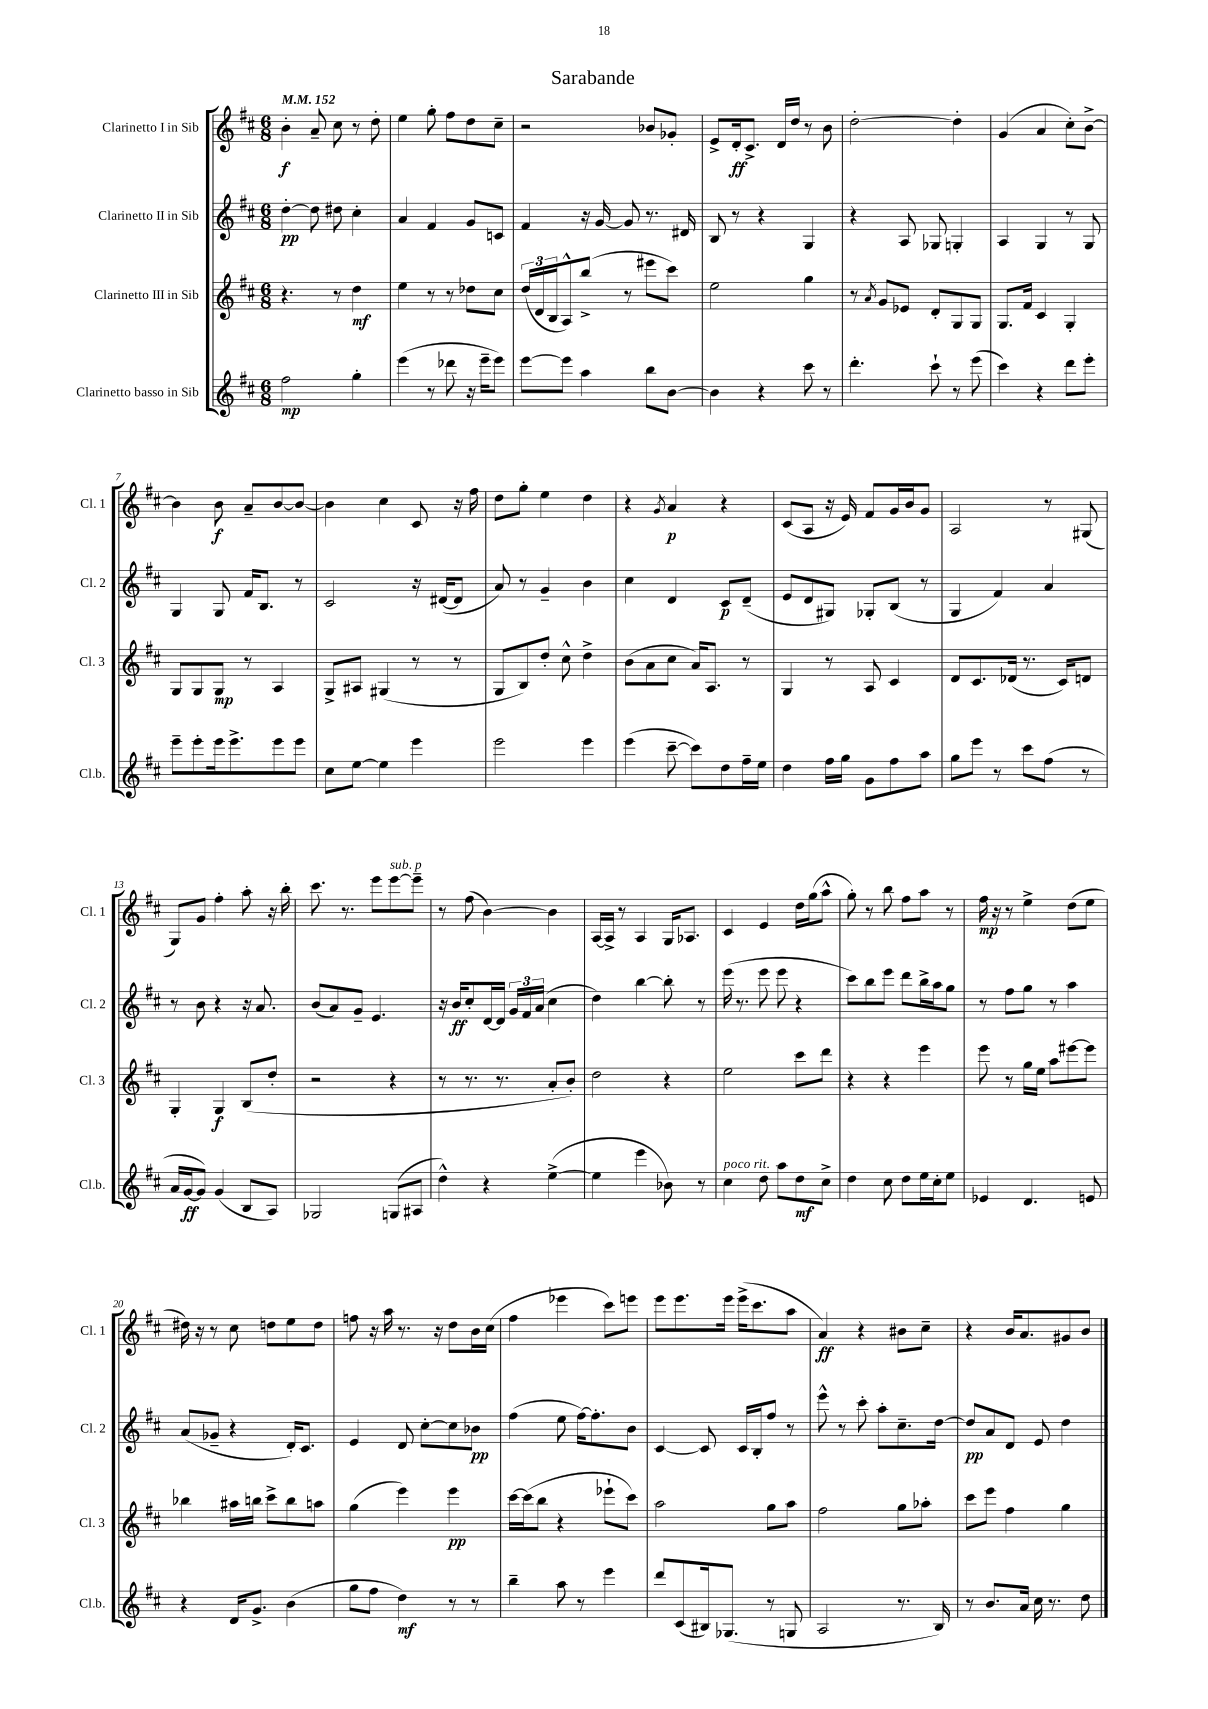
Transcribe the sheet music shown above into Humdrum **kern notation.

**kern	**kern	**kern	**kern
*staff4	*staff3	*staff2	*staff1
*clefG2	*clefG2	*clefG2	*clefG2
*k[f#c#]	*k[f#c#]	*k[f#c#]	*k[f#c#]
*M6/8	*M6/8	*M6/8	*M6/8
*MM152	*MM152	*MM152	*MM152
2ff#\	4.r	[4dd'\	4b'\
.	.	8dd\]	8a~/
.	8r	8dd#\	8cc#\
4gg'\	4dd\	4cc#'\	8r
.	.	.	8dd'\
=	=	=	=
(4eee\	4ee\	4a/	4ee\
8r	8r	4f#/	8gg'\
8ddd-\	8r	.	8ff#\L
16r	8dd-\L	8g/L	8dd\
16eee~\LK	.	.	.
8eee\J)	8cc#\J	8c/J	8cc#~\J
=	=	=	=
[8eee\L	(24dd/LL	4f#/	2r
.	24d/	.	.
.	24B/J	.	.
8eee\]J	8A^^/)	.	.
4aa\	(8bb^/J	16r	.
.	.	[16g/	.
.	8r	8g/]	.
8bb\L	8eee#\L	8.r	8b-/L
[8b\J	8ccc#\J)	.	8g-'/J
.	.	16d#/	.
=	=	=	=
4b\]	2ee\	8B/	8e^/L
.	.	8r	16d'/k
.	.	.	8.c#^/J
4r	.	4r	.
.	.	.	16d/LL
.	.	.	16dd/JJ
8ccc#\	4gg\	4G/	8r
8r	.	.	8b\
=	=	=	=
4.ddd'\	8r	4r	[2dd'\
.	8qa/	.	.
.	8g/L	.	.
.	8e-/J	8A/	.
8ccc#`\	8d'/L	8G-/	.
8r	8G/	4G'/	4dd'\]
(8eee\	8G/J	.	.
=	=	=	=
4ccc#\)	8.G/L	4A/	(4g/
.	16f#/Jk	.	.
4r	4c#/	4G/	4a/
8ddd\L	4G'/	8r	8cc#'\L)
8eee'\J	.	8G/	[8b^\J
=	=	=	=
8eee~\L	8G/L	4G/	4b\]
8eee'\	8G/	.	.
16eee\k	8G/J	8G/	8b\
8.eee^\	.	.	.
.	8r	16f#/LK	8a~/L
.	.	8.B/J	.
8eee\	4A/	.	[8b/
8eee\J	.	8r	8b/_J
=	=	=	=
8cc#\L	8G^/L	2c#/	4b\]
[8ee\J	8A#/J	.	.
4ee\]	(4G#/	.	4cc#\
4eee\	8r	16r	8c#/
.	.	([16d#/LK	.
.	8r	8d#/]J	16r
.	.	.	16ff#\
=	=	=	=
2eee\	8G/L	8a/)	8dd\L
.	8B/)	8r	8gg'\J
.	8dd'/J	4g~/	4ee\
.	8cc#^^\	.	.
4eee\	4dd^\	4b\	4dd\
=	=	=	=
(4eee\	(8b\L	4cc#\	4r
.	8a\	.	.
.	.	.	8qg/
[8ccc#~\	8cc#\J	4d/	4a/
8ccc#\]L)	16a/LK)	.	.
.	8.A/J	.	.
8dd\	.	8c#/L	4r
16ff#~\L	8r	(8d~/J	.
16ee\JJ	.	.	.
=	=	=	=
4dd\	4G/	8e/L	(8c#/L
.	.	8d/	8A/J
16ff#\LL	8r	8G#/J)	16r
16gg\JJ	.	.	16e/)
8g\L	8A/	8G-'/L	8f#/L
8ff#\	4c#/	(8B/J	16g/L
.	.	.	16b/J
8aa\J	.	8r	8g/J
=	=	=	=
8gg\L	8d/L	4G/	2A/
8eee\J	8.c#/	.	.
8r	.	4f#/)	.
.	(16d-/Jk	.	.
8ccc#\L	8.r	.	.
(8ff#\J	.	4a/	8r
.	16c#/LK)	.	.
8r	8d/J	.	(8G#/
=	=	=	=
16a/LL	4G'/	8r	8G/L)
[16g/J	.	.	.
8g/]J)	.	8b\	8g/J
(4g/	4G/	4r	4ff#'\
8B/L	(8B/L	16r	8aa'\
.	.	8.a/	.
8A/J)	8dd'/J	.	16r
.	.	.	16bb'\
=	=	=	=
2G-/	2r	(8b/L	8.ccc#\
.	.	8a/)	.
.	.	.	8.r
.	.	8g~/J	.
.	.	4.e/	8eee\L
(8G/L	4r	.	[8eee\
8A#/J	.	.	8eee~\]J
=	=	=	=
4dd^^\)	8r	16r	8r
.	.	16b/LK	.
.	8.r	8cc#'/	(8ff#\
4r	.	[16d/L	[4b\)
.	8.r	16d/]JJ	.
.	.	24g/LL	.
.	.	24f#/	.
.	.	(24a/JJ	.
([4ee^\	8a'/L	4cc#\	4b\]
.	8b'/J)	.	.
=	=	=	=
4ee\]	2dd\	4dd\)	[16A/LL
.	.	.	16A^/]JJ
.	.	.	8r
4eee\	.	[4bb\	4A/
8b-\)	4r	8bb'\]	16G/LK
.	.	.	8.A-/J
8r	.	8r	.
=	=	=	=
4cc#\	2ee\	(16eee\	4c#/
.	.	8.r	.
8dd\	.	8eee\	4e/
8aa\L	.	8eee\	.
8dd\	8ccc#\L	4r	16dd\LL
.	.	.	(16gg\J
8cc#^\J	8ddd\J	.	8aa^^\J
=	=	=	=
4dd\	4r	8ccc#\L)	8gg'\)
.	.	8bb\	8r
8cc#\	4r	8eee\J	8bb\
8dd\L	.	8ddd\L	8ff#\L
16ee\L	4eee\	16bb^\L	8aa\J
16cc#'\J	.	16aa\J	.
8ee\J	.	8gg\J	8r
=	=	=	=
4e-/	8eee\	8r	16ff#\
.	.	.	16r
.	8r	8ff#\L	8r
4.d/	16gg\LL	8gg\J	4ee^\
.	16ee\JJ	.	.
.	8aa\L	8r	.
.	[8eee#\	4aa\	(8dd\L
8e/	8eee#\]J	.	8ee\J
=	=	=	=
4r	4bb-\	(8a/L	16dd#\)
.	.	.	16r
.	.	8g-~/J	8r
16d/LK	16aa#\LL	4r	8cc#\
8.g^/J	16bb\JJ	.	.
.	8ccc#^\L	.	8dd\L
(4b\	8bb\	16d'/LK)	8ee\
.	.	8.c#/J	.
.	8aa\J	.	8dd\J
=	=	=	=
8gg\L	(4gg\	4e/	8ff\
8ff#\J	.	.	16r
.	.	.	16aa\
4dd\)	4eee\)	8d/	8.r
.	.	[8cc#'\L	.
.	.	.	16r
8r	4eee\	8cc#\]	8dd\L
8r	.	8b-\J	16b\L
.	.	.	(16cc#\JJ
=	=	=	=
4bb~\	[16ccc#\LL	(4ff#\	4ff#\
.	(16ccc#\]J	.	.
.	8bb\J	.	.
8aa\	4r	8ee\	4eee-\
8r	.	[16ff#\LK)	.
.	.	8.ff#'\]	.
4eee\	8eee-`\L	.	8ccc#\L)
.	8ccc#\J)	8b\J	8eee\J
=	=	=	=
8ddd/L	2aa\	[4c#/	8eee\L
(8c#/	.	.	8.eee\
16B#/k)	.	8c#/]	.
(8.G-/J	.	.	16eee\Jk
.	.	16c#/LL	(16eee^\LK
.	.	16B'/J	8.ccc#\
8r	8gg\L	8ff#/J	.
8G/	8aa\J	8r	8aa\J
=	=	=	=
2A/	2ff#\	8eee^^\	4a/)
.	.	8r	.
.	.	8ccc#'\	4r
.	.	8aa'\L	.
8.r	8gg\L	8.cc#~\	8b#\L
.	8aa-'\J	.	8cc#~\J
16B/)	.	[16dd\Jk	.
=	=	=	=
8r	8ccc#\L	8dd/]L	4r
8.b/L	8eee\J	8a/	.
.	4ff#\	8d/J	16b/LK
16a/Jk	.	.	8.a/
16cc#\	.	8e/	.
8.r	.	.	.
.	4gg\	4dd\	8g#/
8dd\	.	.	8b/J
==	==	==	==
*-	*-	*-	*-
